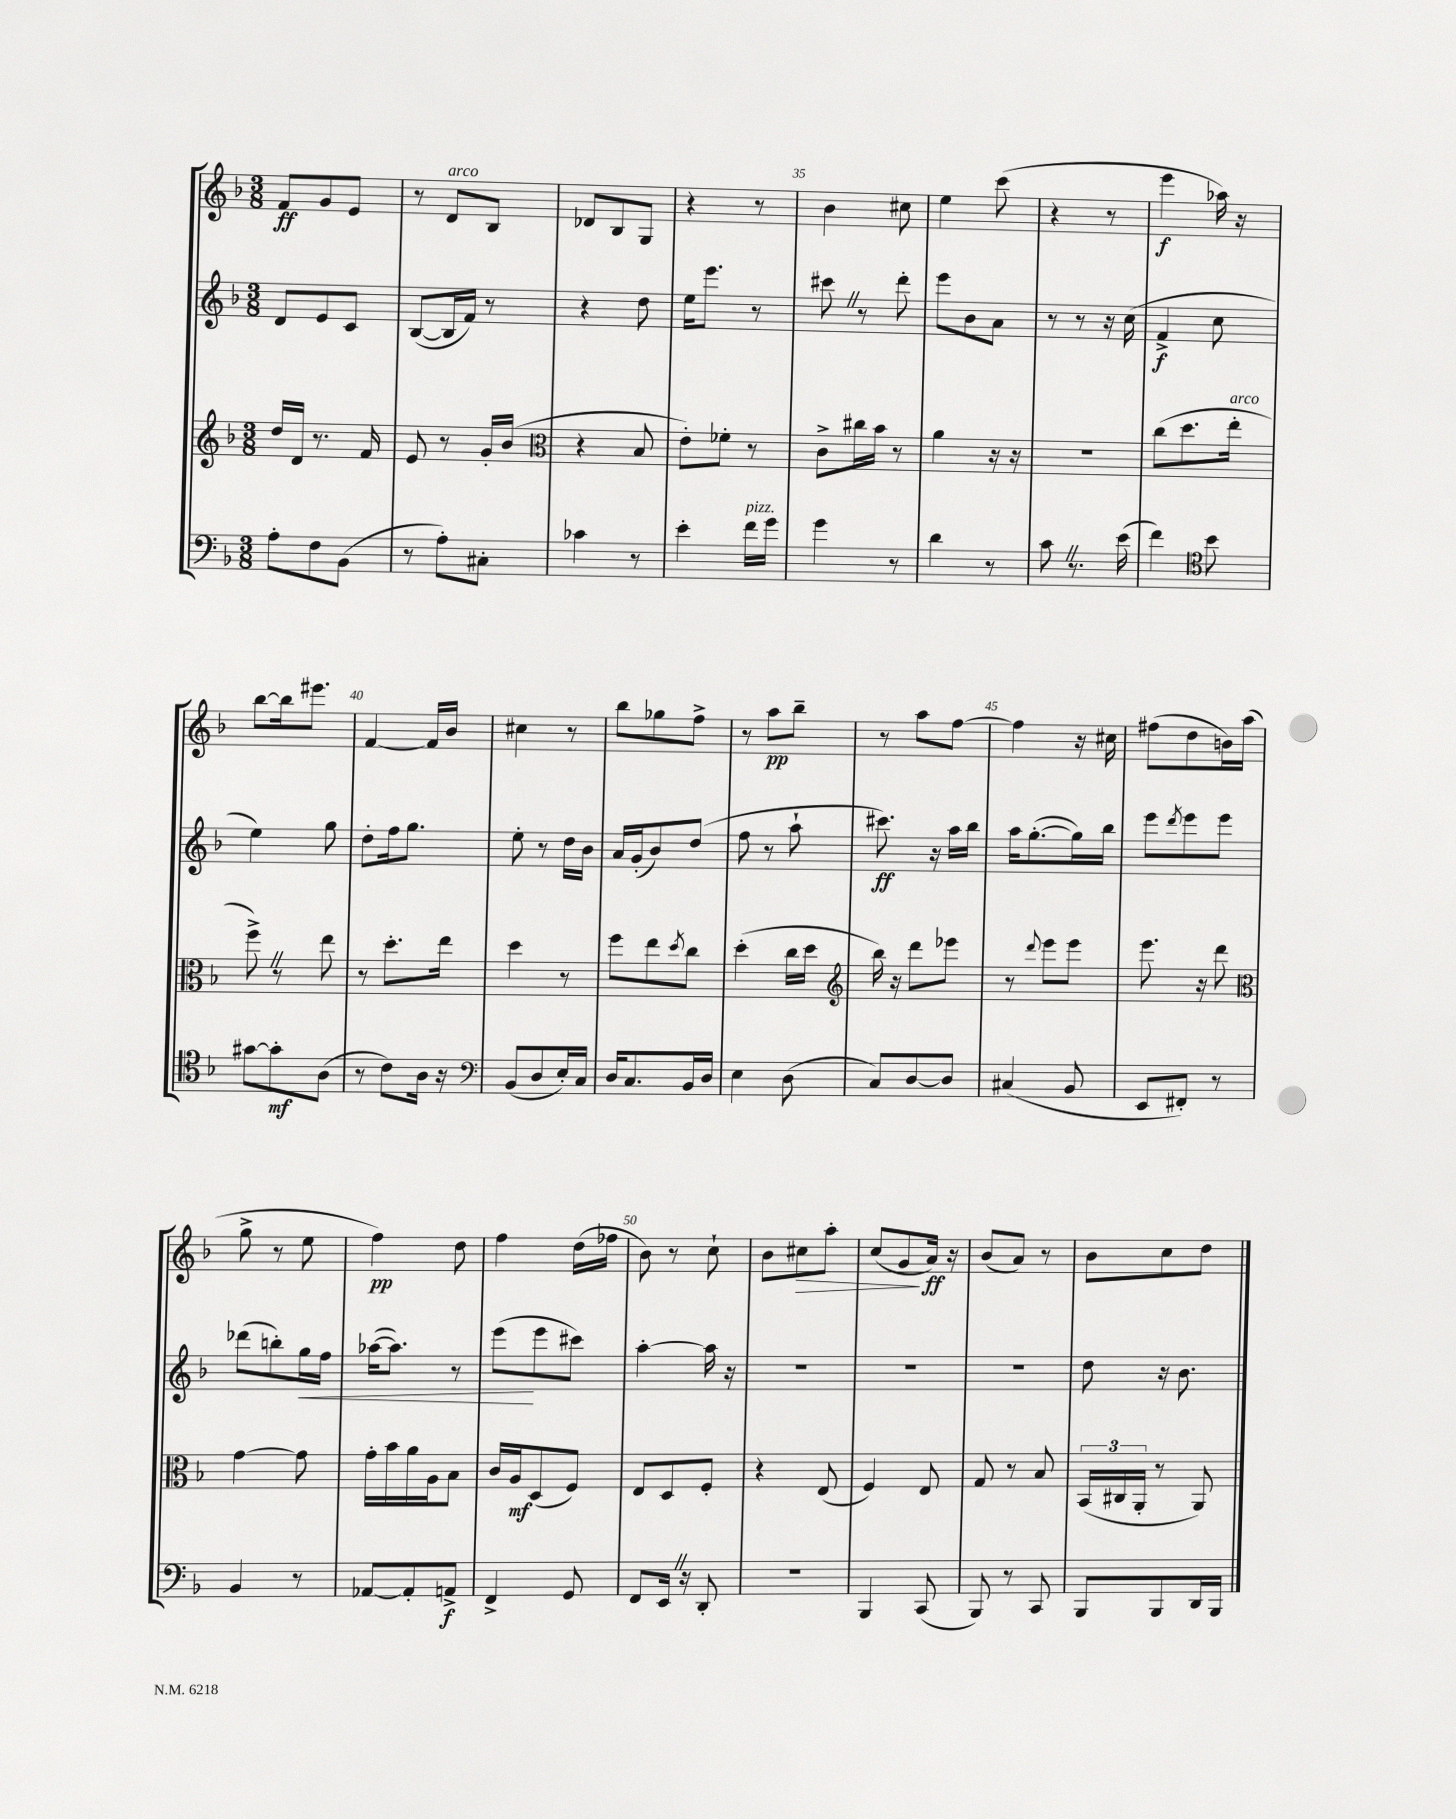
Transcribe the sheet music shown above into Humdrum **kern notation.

**kern	**dynam	**kern	**dynam	**kern	**dynam	**kern	**dynam
*part4	*part4	*part3	*part3	*part2	*part2	*part1	*part1
*staff4	*staff4	*staff3	*staff3	*staff2	*staff2	*staff1	*staff1
*clefF4	*	*clefG2	*	*clefG2	*	*clefG2	*
*k[b-]	*	*k[b-]	*	*k[b-]	*	*k[b-]	*
*M3/8	*	*M3/8	*	*M3/8	*	*M3/8	*
=31	=31	=31	=31	=31	=31	=31	=31
8A'\L	.	16dd/LL	.	8d/L	.	8f/L	ff
.	.	16d/JJ	.	.	.	.	.
8F\	.	8.r	.	8e/	.	8g/	.
(8BB-\J	.	.	.	8c/J	.	8e/J	.
.	.	16f/	.	.	.	.	.
=32	=32	=32	=32	=32	=32	=32	=32
8r	.	8e/	.	([8B-/L	.	8r	.
!	!	!	!	!	!	!LO:TX:a:i:t=arco	!
8A'\L)	.	8r	.	16B-/L]	.	8d/L	.
.	.	.	.	16f/JJ)	.	.	.
8C#X'\J	.	16g'/LL	.	8r	.	8B-/J	.
.	.	(16b-/JJ	.	.	.	.	.
=33	=33	=33	=33	=33	=33	=33	=33
*	*	*clefC3	*	*	*	*	*
4c-X\	.	4r	.	4r	.	8d-X/L	.
.	.	.	.	.	.	8B-/	.
8r	.	8B-/	.	8dd\	.	8G/J	.
=34	=34	=34	=34	=34	=34	=34	=34
4e'\	.	8e'\L)	.	16ee\KL	.	4r	.
.	.	.	.	8.eee\J	.	.	.
.	.	8f-X'\J	.	.	.	.	.
!LO:TX:a:i:t=pizz.	!	!	!	!	!	!	!
16f\LL	.	8r	.	8r	.	8r	.
16g\JJ	.	.	.	.	.	.	.
=35	=35	=35	=35	=35	=35	=35	=35
4g\	.	8c^\L	.	8ccc#XZ\	.	4b-\	.
.	.	16cc#X\L	.	8r	.	.	.
.	.	16b-\JJ	.	.	.	.	.
8r	.	8r	.	8ddd'\	.	8cc#X\	.
=36	=36	=36	=36	=36	=36	=36	=36
4d\	.	4a\	.	8eee\L	.	4ee\	.
.	.	.	.	8b-\	.	.	.
8r	.	16r	.	8a\J	.	(8ccc\	.
.	.	16r	.	.	.	.	.
=37	=37	=37	=37	=37	=37	=37	=37
8cZ\	.	4.r	.	8r	.	4r	.
8.r	.	.	.	8r	.	.	.
.	.	.	.	16r	.	8r	.
(16e\	.	.	.	(16cc\	.	.	.
=38	=38	=38	=38	=38	=38	=38	=38
4f\)	.	(8cc\L	.	4f^/	f	4eee\	f
.	.	8.dd\	.	.	.	.	.
*clefC4	*	*	*	*	*	*	*
8b-\	.	.	.	8cc\	.	16aa-X\)	.
!	!	!LO:TX:a:i:t=arco	!	!	!	!	!
.	.	16ee'\Jk	.	.	.	16r	.
!!LO:LB:g=z
=39	=39	=39	=39	=39	=39	=39	=39
[8g#X\L	.	8ff^Z\)	.	4ee\)	.	[8bb-\L	.
8g#'\]	mf	8r	.	.	.	16bb-\k]	.
.	.	.	.	.	.	8.eee#X\J	.
(8A\J	.	8ee\	.	8gg\	.	.	.
=40	=40	=40	=40	=40	=40	=40	=40
8r	.	8r	.	8dd'\L	.	[4f/	.
8c\L)	.	8.dd'\L	.	16ff\k	.	.	.
.	.	.	.	8.gg\J	.	.	.
16A\Jk	.	.	.	.	.	16f/LL]	.
16r	.	16ee\Jk	.	.	.	16b-/JJ	.
=41	=41	=41	=41	=41	=41	=41	=41
*clefF4	*	*	*	*	*	*	*
(8BB-/L	.	4dd\	.	8ee'\	.	4cc#X\	.
8D/	.	.	.	8r	.	.	.
16E'/L)	.	8r	.	16dd\LL	.	8r	.
16C/JJ	.	.	.	16b-\JJ	.	.	.
=42	=42	=42	=42	=42	=42	=42	=42
16D/KL	.	8ff\L	.	16a/LL	.	8bb-\L	.
8.C/	.	.	.	(16g'/J	.	.	.
.	.	8ee\	.	8b-/)	.	8gg-X\	.
.	.	8qdd/	.	.	.	.	.
16BB-/L	.	8cc\J	.	(8dd/J	.	8ff^\J	.
16D/JJ	.	.	.	.	.	.	.
=43	=43	=43	=43	=43	=43	=43	=43
4E\	.	(4dd'\	.	8ff\	.	8r	.
.	.	.	.	8r	.	8aa\L	pp
(8D\	.	16cc\LL	.	8aa`\	.	8bb-~\J	.
.	.	16dd\JJ	.	.	.	.	.
=44	=44	=44	=44	=44	=44	=44	=44
*	*	*clefG2	*	*	*	*	*
8C/L)	.	16bb-\)	.	8.ccc#X\)	ff	8r	.
.	.	16r	.	.	.	.	.
[8D/	.	8ddd\L	.	.	.	8aa\L	.
.	.	.	.	16r	.	.	.
8D/J]	.	8eee-X\J	.	16aa\LL	.	[8ff\J	.
.	.	.	.	16bb-\JJ	.	.	.
=45	=45	=45	=45	=45	=45	=45	=45
(4C#X/	.	8r	.	16aa\KL	.	4ff\]	.
.	.	.	.	([8.gg'\	.	.	.
.	.	8qqddd/	.	.	.	.	.
.	.	8eee\L	.	.	.	.	.
8BB-/	.	8eee\J	.	16gg\L])	.	16r	.
.	.	.	.	16bb-\JJ	.	16cc#X\	.
=46	=46	=46	=46	=46	=46	=46	=46
8EE/L	.	8.eee\	.	8eee\L	.	(8ff#X\L	.
.	.	.	.	8qddd/	.	.	.
8FF#X'/J)	.	.	.	8eee\	.	8dd\	.
.	.	16r	.	.	.	.	.
8r	.	8ddd\	.	8eee\J	.	16bn\L)	.
.	.	.	.	.	.	(16aa\JJ	.
!!LO:LB:g=z
=47	=47	=47	=47	=47	=47	=47	=47
*	*	*clefC3	*	*	*	*	*
4BB-/	.	[4g\	.	(8ddd-X\L	.	8gg^\	.
.	.	.	.	8bbn'\)	.	8r	.
!	!	!	!	!	!LO:HP:b	!	!
8r	.	8g\]	.	16gg\L	<	8ee\	.
.	.	.	.	16ff\JJ	.	.	.
=48	=48	=48	=48	=48	=48	=48	=48
[8AA-X/L	.	16g'\LL	.	([16aa-X\KL	.	4ff\)	pp
.	.	16b-\	.	8.aa-\J])	.	.	.
8AA-'/]	.	16a\	.	.	.	.	.
.	.	16A\J	.	.	.	.	.
8AAn^/J	f	8B-\J	.	8r	.	8dd\	.
=49	=49	=49	=49	=49	=49	=49	=49
4FF^/	.	16c/LL	.	(8eee\L	.	4ff\	.
.	.	16A/J	mf	.	.	.	.
.	.	(8D/	.	8eee\	[	.	.
8GG/	.	8F/J)	.	8ccc#X\J)	.	(16dd\LL	.
.	.	.	.	.	.	16ff-X\JJ	.
=50	=50	=50	=50	=50	=50	=50	=50
8FF/L	.	8E/L	.	[4aa'\	.	8b-\)	.
16EEZ/Jk	.	8D/	.	.	.	8r	.
16r	.	.	.	.	.	.	.
8DD'/	.	8F'/J	.	16aa\]	.	8cc`\	.
.	.	.	.	16r	.	.	.
=51	=51	=51	=51	=51	=51	=51	=51
4.r	.	4r	.	4.r	.	8b-\L	.
!	!	!	!	!	!	!	!LO:HP:b
.	.	.	.	.	.	8cc#X\	>
.	.	(8E/	.	.	.	8aa'\J	.
=52	=52	=52	=52	=52	=52	=52	=52
4BBB-/	.	4F/)	.	4.r	.	(8cc/L	.
.	.	.	.	.	.	8g/	.
(8CC/	.	8E/	.	.	.	16a/Jk)	] ff
.	.	.	.	.	.	16r	.
=53	=53	=53	=53	=53	=53	=53	=53
8BBB-/)	.	8G/	.	4.r	.	(8b-/L	.
8r	.	8r	.	.	.	8a/J)	.
8CC/	.	8B-/	.	.	.	8r	.
=54	=54	=54	=54	=54	=54	=54	=54
8BBB-/L	.	(24BB-/LL	.	8dd\	.	8b-\L	.
.	.	24C#X/	.	.	.	.	.
.	.	24AA'/JJ	.	.	.	.	.
8BBB-/	.	8r	.	16r	.	8cc\	.
.	.	.	.	8.b-\	.	.	.
16DD/L	.	8AA/)	.	.	.	8dd\J	.
16BBB-/JJ	.	.	.	.	.	.	.
==	==	==	==	==	==	==	==
*-	*-	*-	*-	*-	*-	*-	*-
